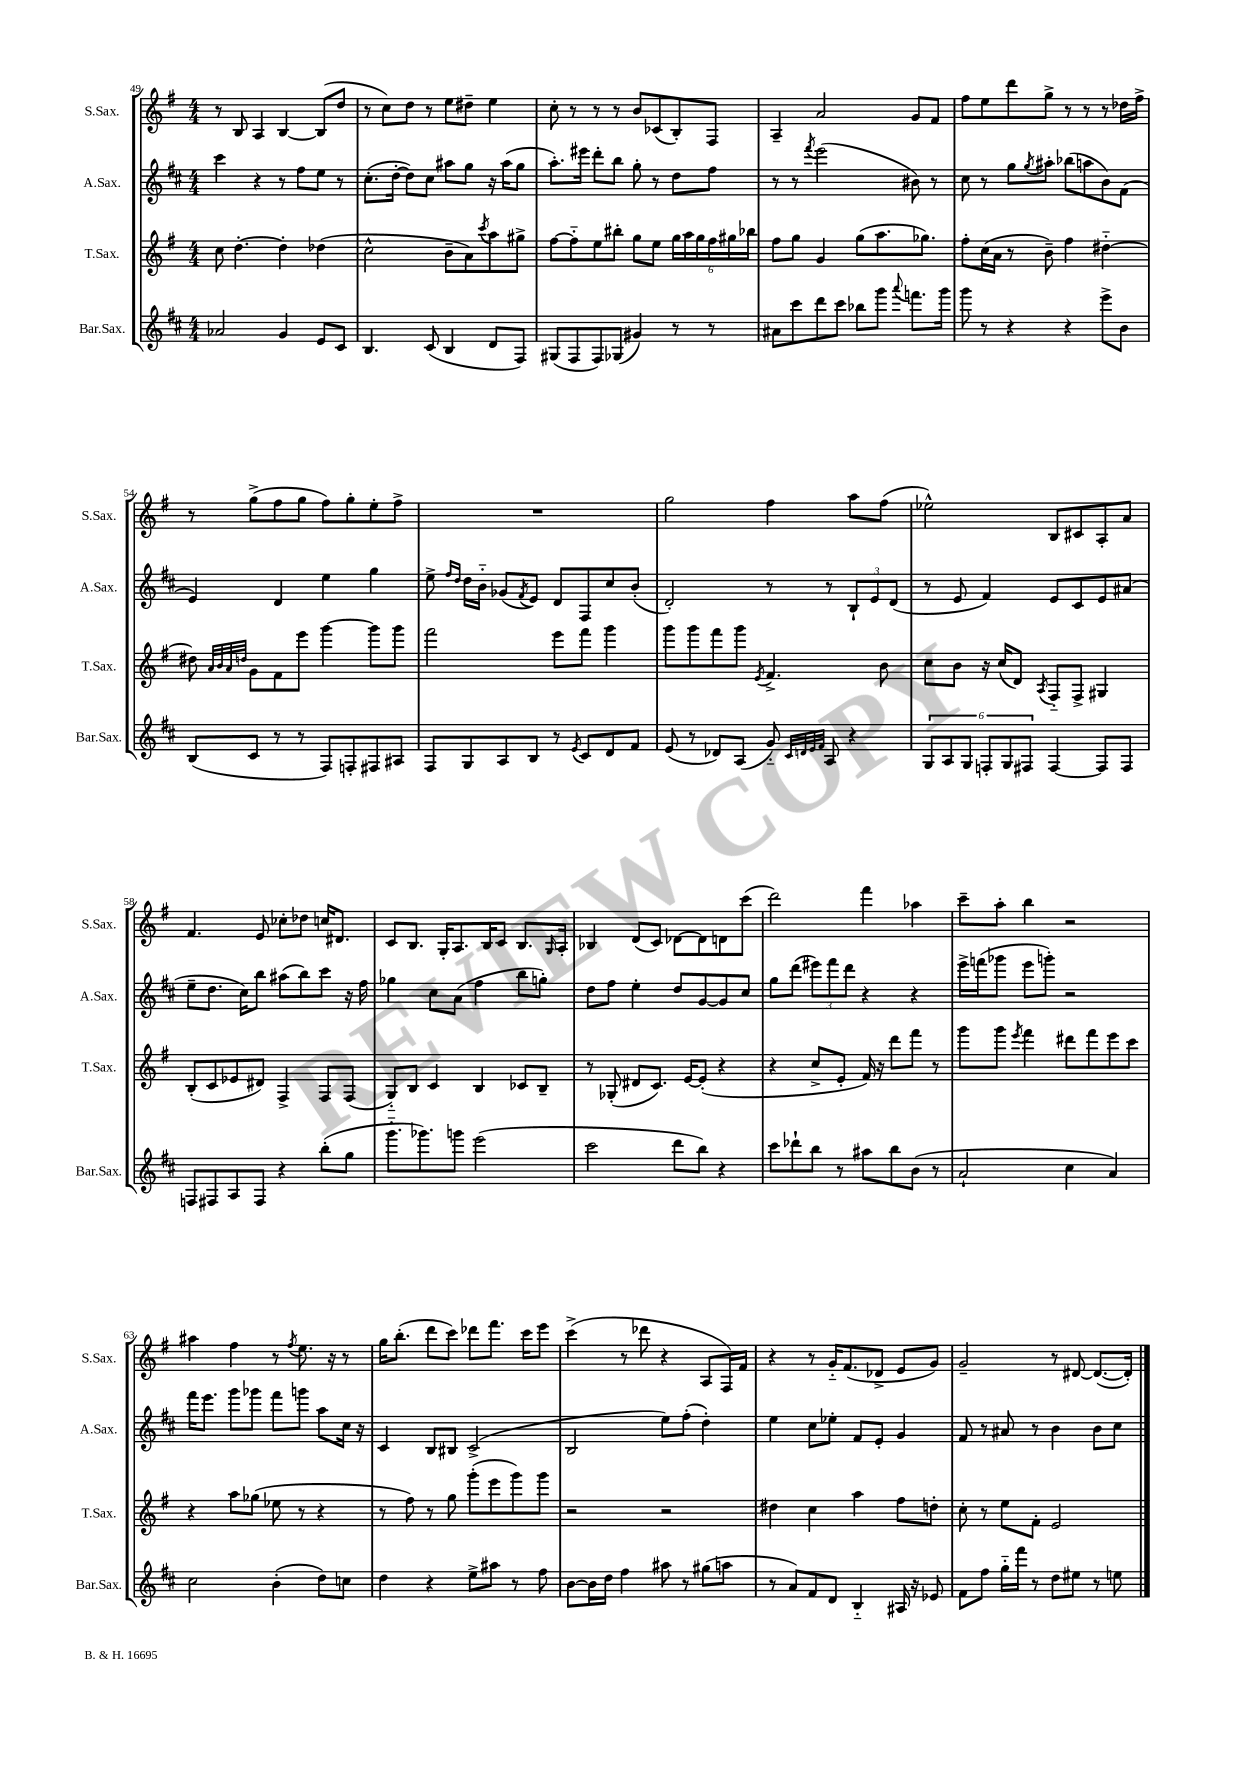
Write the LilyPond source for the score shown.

<<
\new StaffGroup <<
\new Staff = "s0" \with { instrumentName = "S.Sax." shortInstrumentName = "S.Sax." } {
    \clef treble \key g \major \numericTimeSignature \time 4/4
    r8 b8 a4 b4~ b8( d''8 |
    r8 c''8) d''8 r8 e''8 dis''8-- e''4 |
    c''8-. r8 r8 r8 b'8 ces'8( b8-.) fis8 |
    a4-- a'2 g'8 fis'8 |
    fis''8 e''8 d'''8 g''8-> r8 r8 r8 des''16 fis''16-> |
    r8 g''8->( fis''8 g''8 fis''8) g''8-. e''8-. fis''8-> |
    R1 |
    g''2 fis''4 a''8 fis''8( |
    ees''2-^) b8 cis'8 a8-. a'8 |
    fis'4. e'8 ces''8-. des''8 c''16 dis'8. |
    c'8 b8. g16-. a8. b16 c'8 b8. \grace { g16 } a16-. |
    bes4 d'8( c'8) des'8~ des'8 d'8 c'''8( |
    d'''2) fis'''4 aes''4 |
    c'''8-- a''8-. b''4 r2 |
    ais''4 fis''4 r8 \acciaccatura { fis''8 } e''8. r16 r8 |
    g''16 b''8.-.( d'''8 c'''8) des'''8 fis'''8. c'''16 e'''8 |
    c'''4->( r8 des'''8 r4 a8 fis16) fis'16 |
    r4 r8 g'16-_ fis'8.( des'8-> e'8 g'8) |
    g'2-- r8 dis'8~ dis'8.~( dis'16-.) \bar "|." |
}
\new Staff = "s1" \with { instrumentName = "A.Sax." shortInstrumentName = "A.Sax." } {
    \clef treble \key d \major \numericTimeSignature \time 4/4
    cis'''4 r4 r8 fis''8 e''8 r8 |
    cis''8.-.( d''16~-. d''8) cis''8 ais''8 g''8 r16 ais''16( g''8 |
    a''8.-.) eis'''16 d'''8-. b''8 g''8-. r8 d''8 fis''8 |
    r8 r8 \acciaccatura { fis'''8 } e'''2( bis'8) r8 |
    cis''8 r8 g''8 \acciaccatura { g''8 } ais''8-. bes''8( a''8 b'8) fis'8( |
    e'4) d'4 e''4 g''4 |
    e''8-> \grace { fis''16 d''16 } d''16 b'16-_ ges'8( \acciaccatura { fis'8 } e'8) d'8 fis8 cis''8 b'8-.( |
    d'2-.) r8 r8 \tuplet 3/2 { b8-! e'8 d'8( } |
    r8 e'8 fis'4) e'8 cis'8 e'8 ais'8( |
    e''8-- d''8. cis''16) b''8 ais''8( b''8) cis'''8 r16 fis''16 |
    ges''4 cis''8 a'8( fis''4 b''8 g''8-.) |
    d''8 fis''8 e''4-. d''8 g'8~ g'8 cis''8 |
    g''8 d'''8( \tuplet 3/2 { eis'''8) fis'''8 d'''8 } r4 r4 |
    e'''16-> f'''16( ges'''8 e'''8 g'''8-.) r2 |
    fis'''16 e'''8. g'''8 ges'''8 fis'''8 g'''8 a''8 cis''16 r16 |
    cis'4 b8 bis8 cis'2->( |
    b2 e''8) fis''8-.( d''4-.) |
    e''4 cis''8 ees''8-. fis'8 e'8-. g'4 |
    fis'8 r8 ais'8 r8 b'4 b'8 cis''8 \bar "|." |
}
\new Staff = "s2" \with { instrumentName = "T.Sax." shortInstrumentName = "T.Sax." } {
    \clef treble \key g \major \numericTimeSignature \time 4/4
    c''8 d''4.~-. d''4-. des''4( |
    c''2-^ b'8-- a'8) \acciaccatura { c'''8 } a''8 gis''8-> |
    fis''8~ fis''8-_ e''8 bis''8-. g''8 e''8 \tuplet 6/4 { g''16 a''16 g''16 fis''16 gis''16 bes''16 } |
    fis''8 g''8 g'4 g''8( a''8. ges''8.) |
    fis''8-. c''16( a'16 r8 b'8--) fis''4 dis''4~-_ |
    dis''8 \grace { a'32 b'32 a'32 d''32 } g'8 fis'8 e'''8 g'''4~ g'''8 g'''8 |
    fis'''2 e'''8 fis'''8 g'''4 |
    g'''8 g'''8 fis'''8 g'''8 \acciaccatura { e'8 } fis'4.-> b'8 |
    c''8 b'8 r16 c''16( d'8) \acciaccatura { a8 } fis8-_ fis8-> gis4 |
    b8-.( c'8 ees'8 dis'8) fis4-> fis8 fis8( |
    g8-_) b8 c'4 b4 ces'8 b8-- |
    r8 ges8-.( dis'8 c'8.) e'16~ e'8-.( r4 |
    r4 c''8-> e'8-. fis'16) r16 d'''8 fis'''8 r8 |
    g'''8 g'''8 \acciaccatura { e'''8 } fis'''4 dis'''8 fis'''8 e'''8 c'''8 |
    r4 a''8 ges''8( ees''8 r8 r4 |
    r8 fis''8) r8 g''8 g'''8-.( e'''8 g'''8) g'''8 |
    r2 r2 |
    dis''4 c''4 a''4 fis''8 d''8-. |
    c''8-. r8 e''8 fis'8-. e'2 \bar "|." |
}
\new Staff = "s3" \with { instrumentName = "Bar.Sax." shortInstrumentName = "Bar.Sax." } {
    \clef treble \key d \major \numericTimeSignature \time 4/4
    aes'2 g'4 e'8 cis'8 |
    b4. cis'8( b4 d'8 fis8) |
    gis8( fis8 fis8) ges8( gis'4) r8 r8 |
    ais'8 cis'''8 d'''8 cis'''8 bes''8 g'''8 \appoggiatura { a'''8 } f'''8. g'''16 |
    g'''8 r8 r4 r4 e'''8-> b'8 |
    b8( cis'8 r8 r8 fis8) f8-. fis8 ais8 |
    fis8 g8 a8 b8 r8 \acciaccatura { e'8 } cis'8 d'8 fis'8 |
    e'8( r8 des'8) a8( g'8-_) \grace { cis'32 d'32 e'32 fis'32 } a8 r4 |
    \tuplet 6/4 { g8 a8 g8 f8-. g8 fis8 } fis4~ fis8 fis8 |
    f8 fis8 a8 fis8 r4 b''8-.( g''8 |
    g'''8.-_ ges'''8.) g'''8 e'''2( |
    cis'''2 d'''8 b''8) r4 |
    cis'''8 des'''8-! b''8 r8 ais''8 b''8 b'8( r8 |
    a'2-! cis''4 a'4) |
    cis''2 b'4-.( d''8) c''8 |
    d''4 r4 e''8-> ais''8 r8 fis''8 |
    b'8~ b'16 d''16 fis''4 ais''8 r8 gis''8( a''8 |
    r8 a'8) fis'8 d'8 b4-_ ais16 r16 ees'8 |
    fis'8 fis''8 g''16-_ fis'''16 r8 d''8 eis''8 r8 e''8 \bar "|." |
}
>>
>>
\layout { \context { \Score currentBarNumber = #49 } }
